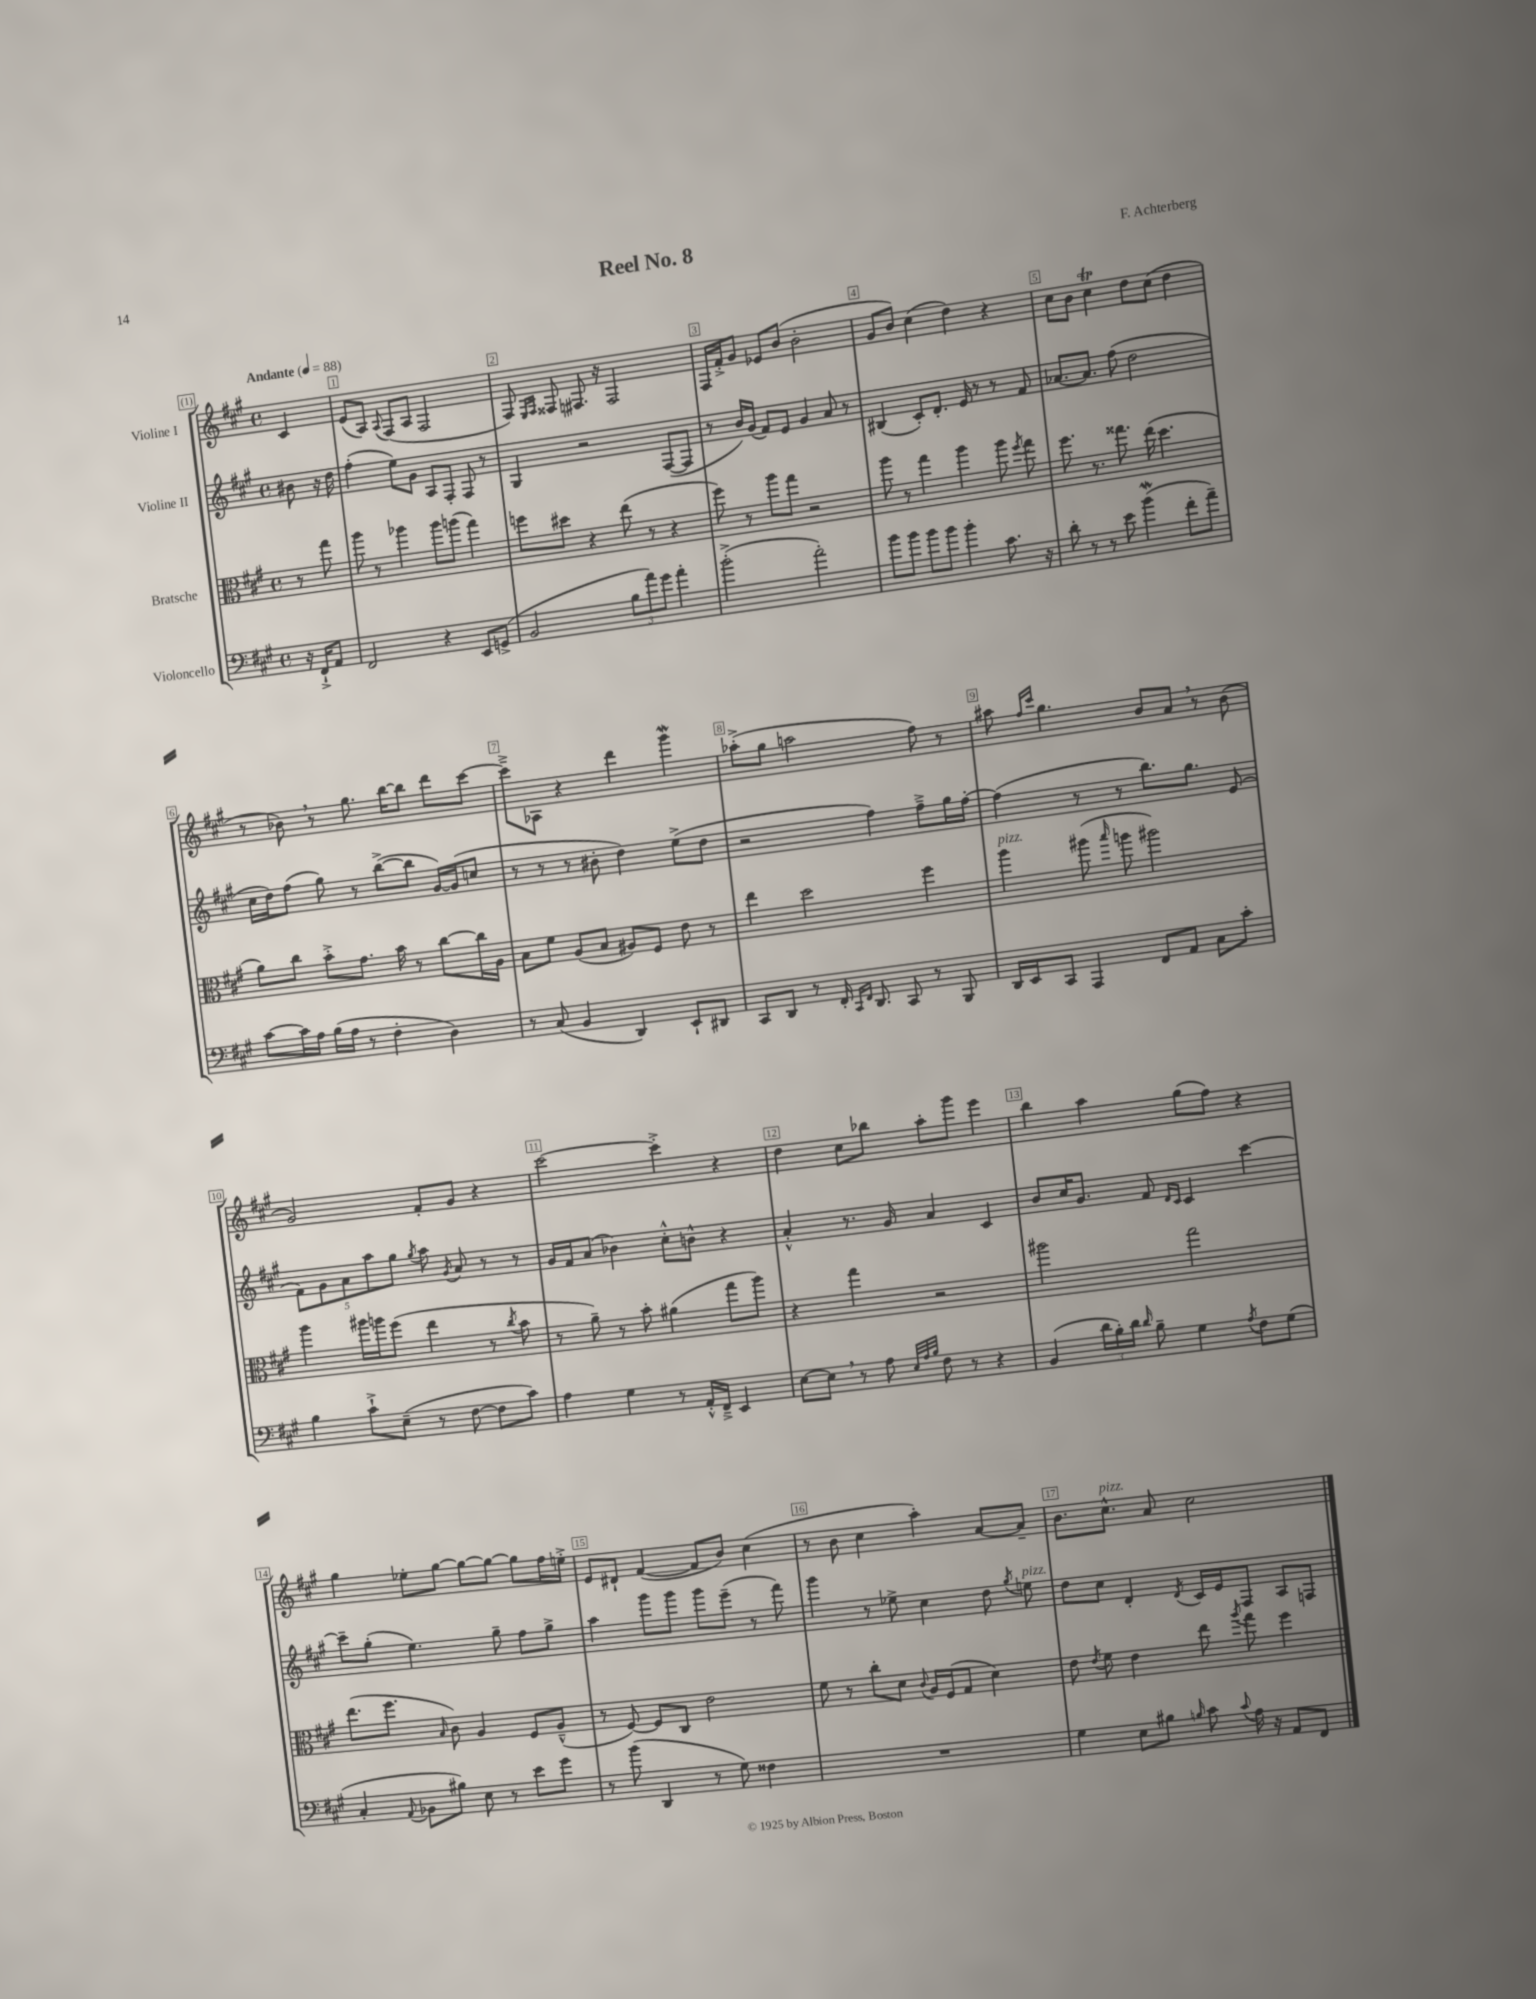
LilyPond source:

\header { title = "Reel No. 8" composer = "F. Achterberg" }
<<
\new StaffGroup <<
\new Staff = "s0" \with { instrumentName = "Violine I" } {
    \clef treble \key a \major \defaultTimeSignature \time 4/4 \partial 4 \tempo "Andante" 4 = 88
    \autoBeamOff cis'4 |
    e'8[( a8]) \appoggiatura { a8 } fis8[( a8] fis2 |
    fis8) \grace { e16[ fis16] } fisis8 fis8. r16 fis2 |
    fis16[ fis'16-.-> gis'8] ees'8[ b'8]( b'2-. |
    gis'8[ b'8]) cis''4( d''4) r4 |
    cis''8[ b'8] cis''4\trill d''8[ cis''8]( d''4 |
    r8 bes'8) \breathe r8 gis''8. b''16[~ b''8] d'''8[ cis'''8]~ |
    cis'''8[---> aes8] r4 d'''4 gis'''4\mordent |
    aes''8[-.->( gis''8] a''2 fis''8) r8 |
    ais''8 \grace { fis''16[ cis'''16] } gis''4. b'8[ a'8] \breathe r8 b'8( |
    gis'2) fis'8[-. gis'8] r4 |
    cis'''2~ cis'''4-.-> r4 |
    d''4 cis''8[ bes''8] a''8[-. gis'''8] e'''4 |
    b''4 a''4 gis''8[( fis''8]) r4 |
    gis''4 ees''8[-. gis''8]~ gis''8[~ gis''8]~ gis''8[ fis''16 e''16]-.-> |
    e'8[ dis'8]-! fis'4~( fis'8[ b'8]) cis''4( |
    r8 b'8 cis''4 a''4-.) a'8[~ a'8]-- |
    b'8.[ cis''8.]-^^\markup { \italic "pizz." } a'8 cis''2 \bar "|." |
}
\new Staff = "s1" \with { instrumentName = "Violine II" } {
    \clef treble \key a \major \defaultTimeSignature \time 4/4 \partial 4
    \autoBeamOff bis'8 r16 d''16 |
    fis''4-.( e''8[) gis'8] a8[ fis8]-. fis8 r8 |
    gis4 r2 fis8[~( fis8] |
    r8 b'16[) gis'16]( fis'8[) e'8] gis'4 a'8 r8 |
    bis4( cis'8[-.) d'8.]-. e'16 r8 r8 fis'8 |
    aes'8.[~ aes'8.] fis''8( d''2 |
    cis''16[ d''16) fis''8]( gis''8) r8 b''8[~->( b''8] gis'16[~) gis'16( c''8] |
    r8 r8 r8 bis'8-. d''4) e''8[->( d''8] |
    r2 fis''4) fis''8[---> gis''16 fis''16]~-. |
    fis''4( r8 r8 b''8.[) gis''8.] e'8( |
    \tuplet 5/4 { fis'8[) gis'8 a'8 a''8 gis''8] } \acciaccatura { gis''8 } a''8 \acciaccatura { gis'8 } a'8 r8 r8 |
    gis'16[ fis'16 a'8]( bes'4) cis''8[-.-^ b'8]-^ r4 |
    a'4-.-^ r8. gis'16 a'4 cis'4 |
    b'8[ cis''16 gis'8.] fis'8 \grace { d'16[ cis'16] } cis'4 cis'''4~ |
    cis'''8[-- gis''8]-.( e''4.) gis''8-- fis''8[ gis''8]-> |
    a''4 gis'''8[ gis'''8] gis'''8[ e'''8]--( r8 fis'''8) |
    gis'''4 r8 ees''8-> cis''4 d''8 \acciaccatura { gis''8 } e''8^\markup { \italic "pizz." } |
    d''8[ cis''8] d'4-. \acciaccatura { d'8 } cis'16[ e'16 fis8] a8[ f8] \bar "|." |
}
\new Staff = "s2" \with { instrumentName = "Bratsche" } {
    \clef alto \key a \major \defaultTimeSignature \time 4/4 \partial 4
    \autoBeamOff r8 gis''8 |
    a''8 r8 aes''4 aes''8[ a''8]( gis''4) |
    f''8[ dis''8] r4 e''8( r8 r4 |
    fis''8) r8 a''8[ gis''8] r2 |
    a''8 r8 gis''4 a''4 a''8 \acciaccatura { fis''8 } gis''8 |
    fis''8. r8. gisis''8. e''16( d''4. |
    a'8[) cis''8] b'8[-.-> gis'8.] b'16 r8 cis''8[~ cis''16 a16] |
    b8[ fis'8] a8[( b8] ais8[) fis8] e'8 r8 |
    e''4 d''2 fis''4 |
    a''4^\markup { \italic "pizz." } ais''8( \grace { b''16 } a''8 ais''2) |
    a''4 ais''16[ a''16 fis''8]( e''4 r8 \acciaccatura { cis''8 } b'8 |
    r8 a'8--) r8 b'8-. ais'4( gis''8[ a''8]) |
    r4 gis''4 r2 |
    ais''2 gis''2 |
    e''8.[( fis''8.] \grace { b16 } cis'8) a4 fis8[ a8]---^( |
    r8 fis8~) fis8[ cis8] e'2 |
    fis'8 r8 cis''8[-. d'8] \appoggiatura { cis'8 } a16[ fis16( gis8] d'4) |
    e'8 \acciaccatura { e'8 } fis'8 e'4 e''8 \acciaccatura { a''8 } gis''8 fis''4 \bar "|." |
}
\new Staff = "s3" \with { instrumentName = "Violoncello" } {
    \clef bass \key a \major \defaultTimeSignature \time 4/4 \partial 4
    \autoBeamOff r16 fis,16[-!-> a,8] |
    fis,2 r4 e,8[ g,8]->( |
    b,2 \tuplet 3/2 { b8[ a'8) gis'8] } a'4-. |
    b'2-.->( a'2-.) |
    b'8[ b'8] b'8[ b'8] b'4-. cis'8. r16 |
    d'8-. r8 r8 e'8 b'4\mordent( fis'8[-. a'8]--) |
    cis'8[~ cis'16 a16] b16[( a16] r8 fis4-. d4) |
    r8 cis8( b,4 d,4) e,8[-! dis,8] |
    cis,8[ d,8] r8 fis,16-. \grace { cis,16[ fis,16] } d,8. cis,8 r8 b,,8 |
    d,16[ e,16 cis,8] a,,4 fis,8[ a,8] cis8[ cis'8]-. |
    b4 cis'8[-!-> e8]--( r8 fis8~ fis8[ cis'8]) |
    a4 gis4 r8 a,16[-.-^ fis,16]---> e,4 |
    e8[~ e8] \breathe r8 a8 \grace { e32[ a32 b32] } fis8 r8 r4 |
    b,4( \tuplet 3/2 { d'16[ b16-.) d'16] } \grace { d'16 } b8-- gis4 \acciaccatura { a8 } fis8[ gis8]( |
    cis4-. \appoggiatura { a,8 } bes,8[ bis8]) e8 r8 e'8[ gis'8] |
    r8 b'8( d,4 r8 gis8) fisis4 |
    R1 |
    gis4 e8[ bis8] \grace { b16 } cis'8 \appoggiatura { cis'8 } a16 r16 a,8[ fis,8] \bar "|." |
}
>>
>>
\layout { \context { \Score \override BarNumber.break-visibility = ##(#f #t #t) barNumberVisibility = #all-bar-numbers-visible \override BarNumber.stencil = #(make-stencil-boxer 0.1 0.3 ly:text-interface::print) } }
